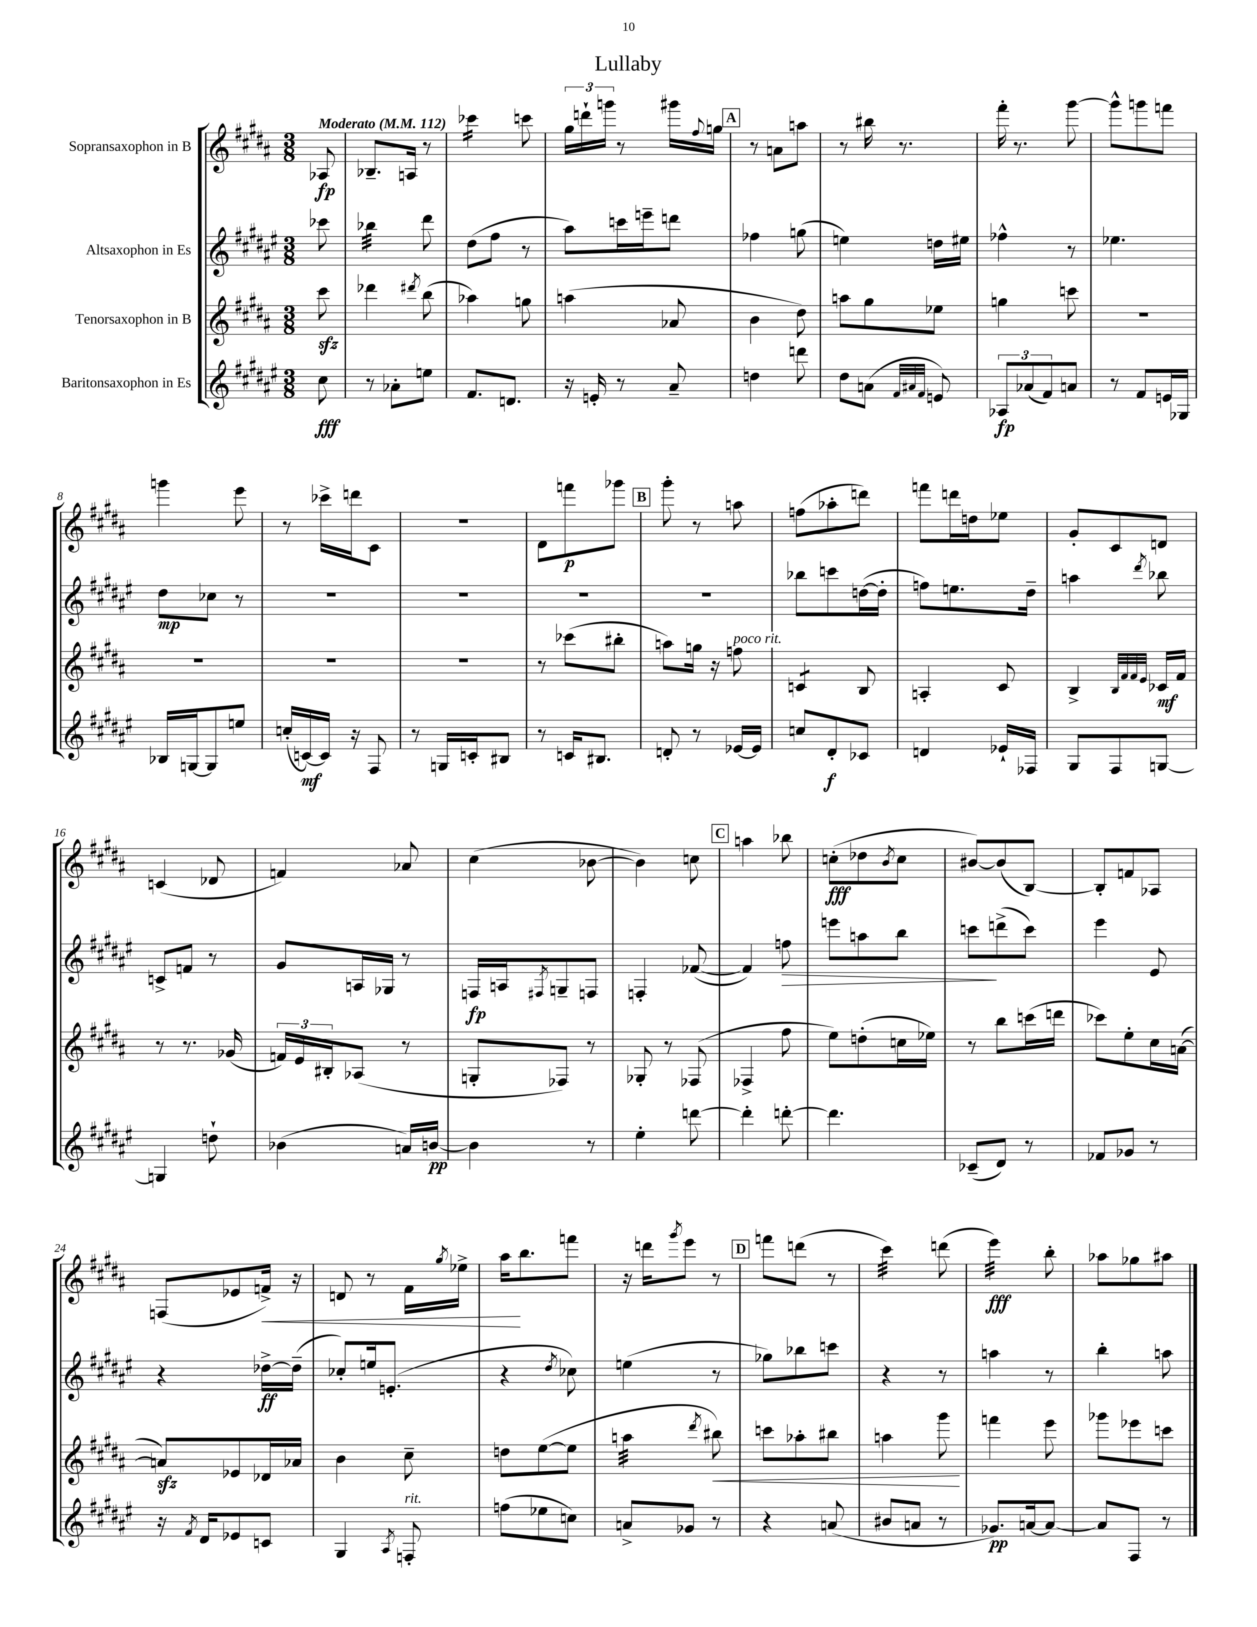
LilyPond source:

\header { title = "Lullaby" }
<<
\new StaffGroup <<
\new Staff = "s0" \with { instrumentName = "Sopransaxophon in B" } {
    \clef treble \key b \major \numericTimeSignature \time 3/8 \partial 8 \tempo "Moderato" 4 = 112
    aes8\fp |
    bes8.-- a16 r8 |
    ces'''4:16 c'''8 |
    \tuplet 3/2 { gis''16 d'''16-! g'''16 } r8 gis'''16 \appoggiatura { fis''8 } g''16 |
    \mark \markup { \box "A" } r8 a'8 a''8 |
    r8 bis''16 r8. |
    fis'''16-. r8. gis'''8~ |
    gis'''8-^ g'''8 f'''8 |
    g'''4 e'''8 |
    r8 ces'''16-> d'''16 cis'8 |
    R4. |
    dis'8 f'''8\p ges'''8 |
    \mark \markup { \box "B" } gis'''8-. r8 a''8 |
    f''8( aes''8-. d'''8) |
    f'''8 d'''16 d''16 ees''8 |
    gis'8-. cis'8 d'8 |
    c'4( des'8 |
    f'4) aes'8 |
    cis''4( bes'8~ |
    bes'4) c''8 |
    \mark \markup { \box "C" } a''4 bes''8 |
    c''8-.\fff( des''8 \acciaccatura { b'8 } c''8 |
    bis'8~) bis'8( b8~) |
    b8-. f'8 aes8 |
    f8( ees'8 f'16->\<) r16 |
    d'8 r8 fis'16 \acciaccatura { gis''8 } ees''16-> |
    ais''16\! b''8. f'''8 |
    r16 d'''16 \acciaccatura { gis'''8 } e'''8 r8 |
    \mark \markup { \box "D" } f'''8 d'''8( r8 |
    cis'''4:32) d'''8( |
    e'''4:32\fff) b''8-. |
    aes''8 ges''8 ais''8 \bar "|." |
}
\new Staff = "s1" \with { instrumentName = "Altsaxophon in Es" } {
    \clef treble \key fis \major \numericTimeSignature \time 3/8 \partial 8
    ces'''8 |
    bes''4:32 dis'''8 |
    dis''8( fis''8 r8 |
    ais''8) c'''16 e'''16-- d'''8 |
    \mark \markup { \box "A" } fes''4 g''8( |
    e''4) d''16 eis''16 |
    fes''4-^ r8 |
    ees''4. |
    dis''8\mp ces''8 r8 |
    R4. |
    R4. |
    R4. |
    \mark \markup { \box "B" } R4. |
    bes''8 c'''8 d''16~( d''16-. |
    f''8) e''8. dis''16-- |
    a''4 \acciaccatura { dis'''8 } bes''8 |
    c'8-> f'8 r8 |
    gis'8 a16 ges16 r8 |
    f16\fp a16 \acciaccatura { fis8 } g8-- f8 |
    f4-. fes'8~( |
    \mark \markup { \box "C" } fes'4) f''8\> |
    e'''8 a''8 b''8 |
    c'''8\! d'''8->( c'''8) |
    eis'''4 eis'8 |
    r4 des''16~->\ff des''16--( |
    ces''8-.) e''16 e'8.-.( |
    r4 \acciaccatura { dis''8 } ces''8) |
    e''4( r8 |
    \mark \markup { \box "D" } ges''8) bes''8 c'''8 |
    r4 r8 |
    a''4 r8 |
    b''4-. a''8 \bar "|." |
}
\new Staff = "s2" \with { instrumentName = "Tenorsaxophon in B" } {
    \clef treble \key b \major \numericTimeSignature \time 3/8 \partial 8
    cis'''8\sfz |
    des'''4 \acciaccatura { dis'''8 } b''8( |
    aes''4) g''8 |
    a''4( aes'8 |
    \mark \markup { \box "A" } b'4 dis''8) |
    a''8 gis''8 ees''8 |
    g''4 c'''8 |
    R4. |
    R4. |
    R4. |
    R4. |
    r8 ces'''8( bis''8-. |
    \mark \markup { \box "B" } a''8) g''16 r16 f''8^\markup { \italic "poco rit." } |
    c'4:8 b8 |
    a4-. cis'8 |
    b4-> \grace { b32 fis'32 fis'32 e'32 } ces'16\mf fis'16 |
    r8 r8. ges'16( |
    \tuplet 3/2 { f'16) e'16 bis16-. } aes8( r8 |
    g8-. fes8) r8 |
    ges8-. r8 fes8( |
    \mark \markup { \box "C" } fes4-> fis''8 |
    e''8) d''8-.( c''16 ees''16) |
    r8 b''8 c'''16( d'''16 |
    ces'''8) e''8-. cis''16 a'16~( |
    a'8\sfz) ees'8 des'16 aes'16 |
    b'4 cis''8-- |
    d''8 e''8~( e''8 |
    a''4:32 \acciaccatura { dis'''8 } bis''8\<) |
    \mark \markup { \box "D" } c'''8 aes''8-. bis''8 |
    a''4 gis'''8\! |
    f'''4 e'''8 |
    ges'''8 ees'''8 c'''8 \bar "|." |
}
\new Staff = "s3" \with { instrumentName = "Baritonsaxophon in Es" } {
    \clef treble \key fis \major \numericTimeSignature \time 3/8 \partial 8
    cis''8\fff |
    r8 aes'8-. e''8 |
    fis'8. d'8. |
    r16 e'16-. r8 ais'8-- |
    \mark \markup { \box "A" } d''4 d'''8 |
    dis''8 a'8( \grace { fis'32 ais'32 fis'32 } e'8) |
    \tuplet 3/2 { aes8\fp aes'8( fis'8) } a'8 |
    r8 fis'8 e'16 ges16 |
    bes16 g16~ g8 e''8 |
    c''16-.( c'16~\mf) c'16 r16 fis8 |
    r8 g16 c'16-. bis8 |
    r8 c'16 bis8. |
    \mark \markup { \box "B" } d'8-. r8 ees'16~ ees'16 |
    c''8 dis'8-.\f ces'8 |
    d'4 ees'16-! fes16 |
    gis8 fis8 g8~ |
    g4 d''8-! |
    bes'4( a'16) b'16~\pp |
    b'4 r8 |
    eis''4-. d'''8~ |
    \mark \markup { \box "C" } d'''4-. d'''8~-. |
    d'''4. |
    ces'8--( dis'8) r8 |
    fes'8 ges'8 r8 |
    r16 \acciaccatura { fis'8 } dis'16 ees'8 c'8 |
    gis4 \acciaccatura { ais8 } f8-.^\markup { \italic "rit." } |
    f''8( ees''8 c''8) |
    a'8-> ges'8 r8 |
    \mark \markup { \box "D" } r4 a'8( |
    bis'8 a'8 r8 |
    ges'8.\pp) a'16~ a'8~ |
    a'8 fis8 r8 \bar "|." |
}
>>
>>
